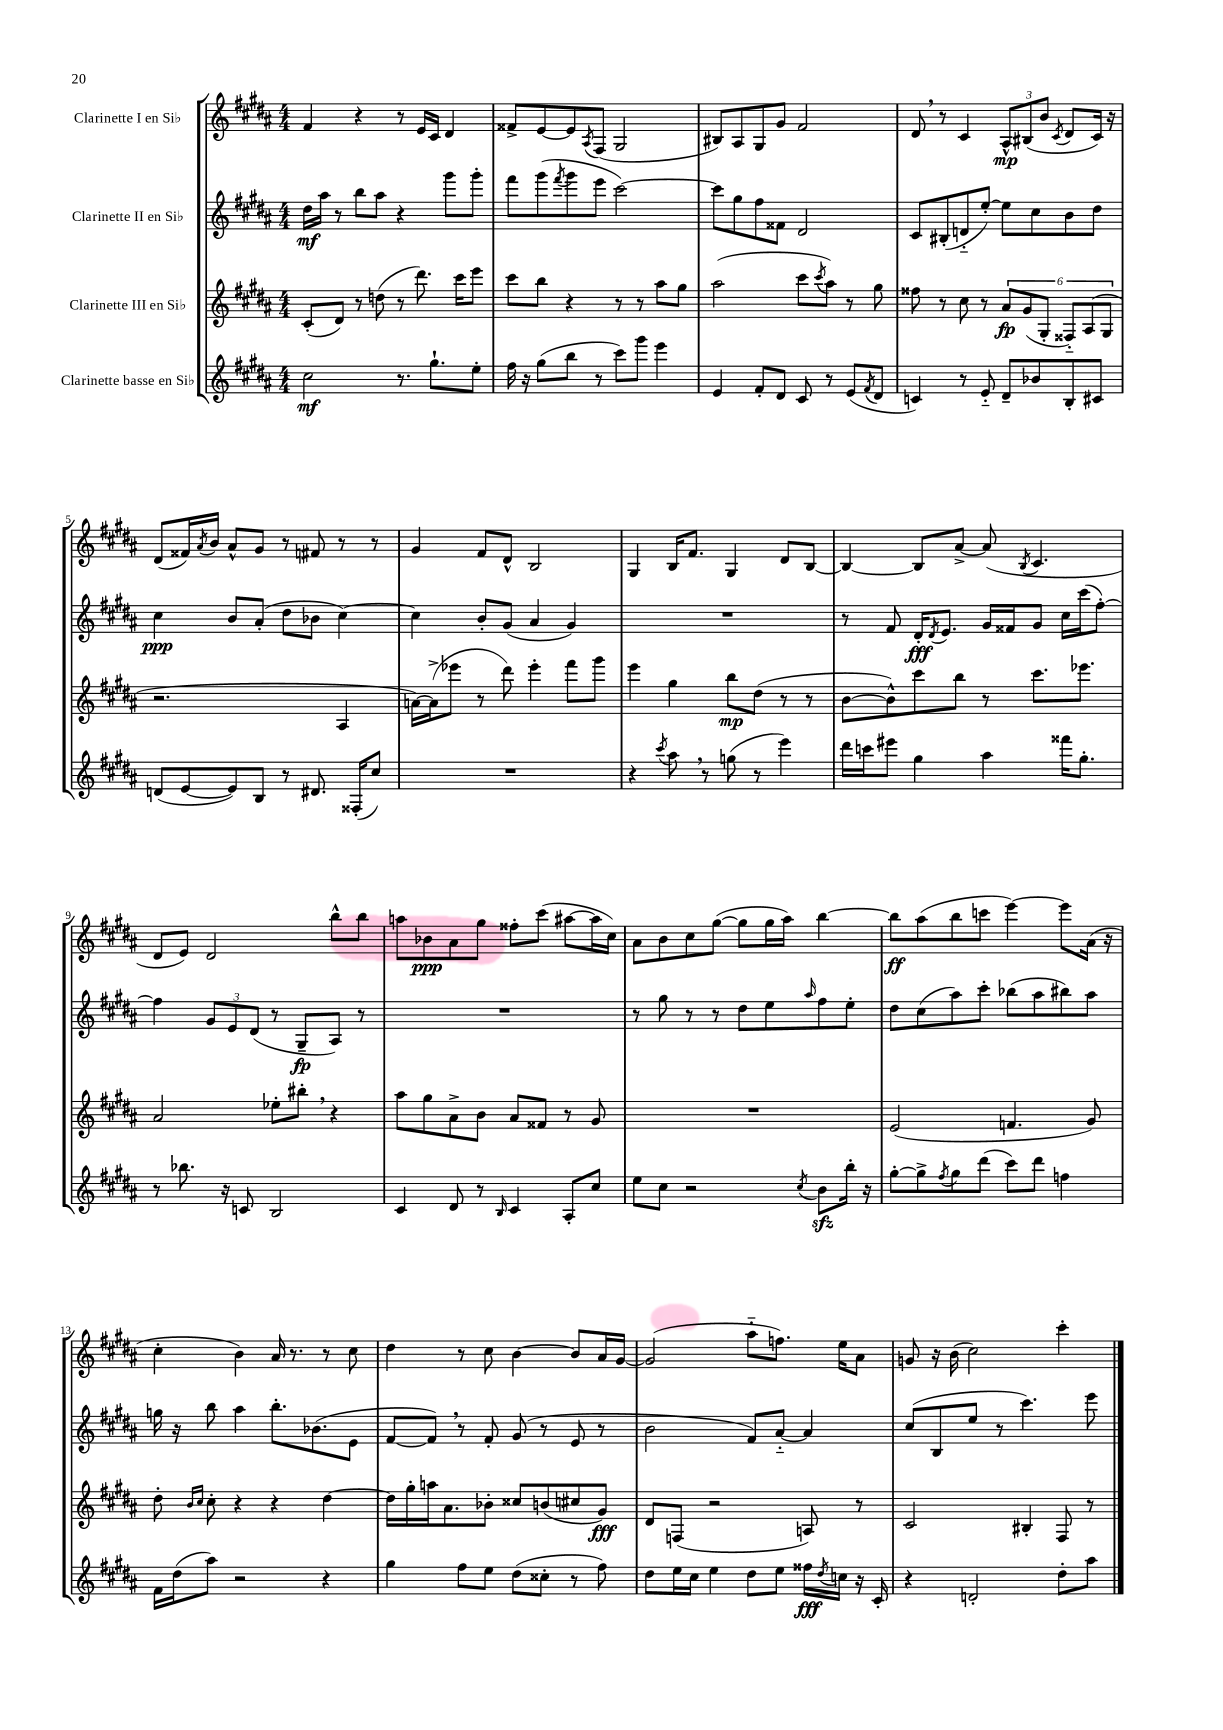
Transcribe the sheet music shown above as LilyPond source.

<<
\new StaffGroup <<
\new Staff = "s0" \with { instrumentName = "Clarinette I en Sib" } {
    \clef treble \key b \major \numericTimeSignature \time 4/4
    fis'4 r4 r8 e'16 cis'16 dis'4 |
    fisis'8-> e'8~ e'8 \acciaccatura { ais8 } fis8( gis2 |
    bis8) ais8 gis8 gis'8 fis'2 |
    dis'8 \breathe r8 cis'4 \tuplet 3/2 { ais8-^\mp bis8( b'8 } \acciaccatura { cis'8 } dis'8 cis'16) r16 |
    dis'8( fisis'16) \acciaccatura { ais'8 } b'16 ais'8-^ gis'8 r8 fis'8 r8 r8 |
    gis'4 fis'8 dis'8-^ b2 |
    gis4 b16 fis'8. gis4 dis'8 b8~ |
    b4~ b8 ais'8~-> ais'8( \acciaccatura { b8 } cis'4. |
    dis'8 e'8) dis'2 b''8-^ b''8 |
    a''8 bes'8\ppp ais'8 gis''8 fisis''8-. cis'''8( ais''8~ ais''16 cis''16) |
    ais'8 b'8 cis''8 gis''8~( gis''8 gis''16 ais''16) b''4~ |
    b''8\ff ais''8( b''8 c'''8 e'''4~) e'''8 ais'16( r16 |
    cis''4-. b'4) ais'16 r8. r8 cis''8 |
    dis''4 r8 cis''8 b'4~ b'8 ais'16 gis'16~ |
    gis'2( ais''8-_ f''8.) e''16 ais'8 |
    g'8 r16 b'16( cis''2) cis'''4-. \bar "|." |
}
\new Staff = "s1" \with { instrumentName = "Clarinette II en Sib" } {
    \clef treble \key b \major \numericTimeSignature \time 4/4
    dis''16\mf ais''16 r8 b''8 ais''8 r4 gis'''8 gis'''8-. |
    fis'''8 gis'''8( \acciaccatura { fis'''8 } gis'''8 e'''8 cis'''2~) |
    cis'''8 gis''8 fis''8 fisis'8 dis'2 |
    cis'8 bis8-.( d'8-_ e''8~-.) e''8 cis''8 b'8 dis''8 |
    cis''4\ppp b'8 ais'8-.( dis''8 bes'8 cis''4~) |
    cis''4 b'8-. gis'8( ais'4 gis'4) |
    R1 |
    r8 fis'8 dis'16-.\fff \acciaccatura { dis'8 } e'8. gis'16 fisis'16 gis'8 cis''16 cis'''16( fis''8~-.) |
    fis''4 \tuplet 3/2 { gis'8 e'8 dis'8( } r8 gis8--\fp ais8) r8 |
    R1 |
    r8 gis''8 r8 r8 dis''8 e''8 \grace { ais''16 } fis''8 e''8-. |
    dis''8 cis''8( ais''8) cis'''8-. bes''8( ais''8 bis''8) ais''8 |
    g''16 r16 b''8 ais''4 b''8.-. bes'8.( e'8 |
    fis'8~ fis'8) \breathe r8 fis'8-. gis'8( r8 e'8 r8 |
    b'2 fis'8) ais'8~-_ ais'4 |
    cis''8( b8 e''8 r8 cis'''4.) e'''8 \bar "|." |
}
\new Staff = "s2" \with { instrumentName = "Clarinette III en Sib" } {
    \clef treble \key b \major \numericTimeSignature \time 4/4
    cis'8-.( dis'8) r8 d''8( r8 dis'''8.) cis'''16 e'''8 |
    cis'''8 b''8 r4 r8 r8 ais''8 gis''8 |
    ais''2( cis'''8 \acciaccatura { cis'''8 } ais''8) r8 gis''8 |
    fisis''8 r8 cis''8 r8 \tuplet 6/4 { ais'8\fp gis'8( gis8-. fisis8-_) ais8( gis8 } |
    r2. ais4 |
    a'16~) a'16->( ees'''8 r8 dis'''8) ees'''4-. fis'''8 gis'''8 |
    e'''4 gis''4 b''8\mp dis''8( r8 r8 |
    b'8~ b'8-^) cis'''8 b''8 r8 cis'''8. ees'''8. |
    ais'2 ees''8-. bis''8-. \breathe r4 |
    ais''8 gis''8 ais'8-> b'8 ais'8 fisis'8 r8 gis'8 |
    R1 |
    e'2( f'4. gis'8) |
    dis''8-. \grace { b'16 cis''16 } cis''8-. r4 r4 dis''4~ |
    dis''16 gis''16-. a''16 ais'8. bes'8-. cisis''8 b'8( cis''8 gis'8\fff) |
    dis'8 f8( r2 a8) r8 |
    cis'2 bis4-. fis8 r8 \bar "|." |
}
\new Staff = "s3" \with { instrumentName = "Clarinette basse en Sib" } {
    \clef treble \key b \major \numericTimeSignature \time 4/4
    cis''2\mf r8. gis''8.-! e''8-. |
    fis''16 r16 gis''8( b''8 r8 cis'''8) gis'''8 e'''4 |
    e'4 fis'8-. dis'8 cis'8 r8 e'8( \acciaccatura { fis'8 } dis'8 |
    c'4) r8 e'8-_ dis'8-- bes'8 b8-. cis'8 |
    d'8( e'8~ e'8) b8 r8 dis'8. fisis16-.( cis''8) |
    R1 |
    r4 \acciaccatura { cis'''8 } ais''8 \breathe r8 g''8( r8 e'''4) |
    dis'''16 c'''16 eis'''8 gis''4 ais''4 fisis'''16 gis''8.-. |
    r8 bes''8. r16 c'8 b2 |
    cis'4 dis'8 r8 \grace { b16 } cis'4 ais8-. cis''8 |
    e''8 cis''8 r2 \acciaccatura { cis''8 } b'8\sfz b''16-. r16 |
    gis''8~-. gis''8-> \acciaccatura { fis''8 } gis''8 dis'''8( cis'''8) dis'''8 f''4 |
    fis'16 dis''16( ais''8) r2 r4 |
    gis''4 fis''8 e''8 dis''8( cisis''8-. r8 fis''8) |
    dis''8 e''16 cis''16 e''4 dis''8 e''8 fisis''16\fff \acciaccatura { dis''8 } c''16 r16 cis'16-. |
    r4 d'2-. dis''8-. ais''8 \bar "|." |
}
>>
>>
